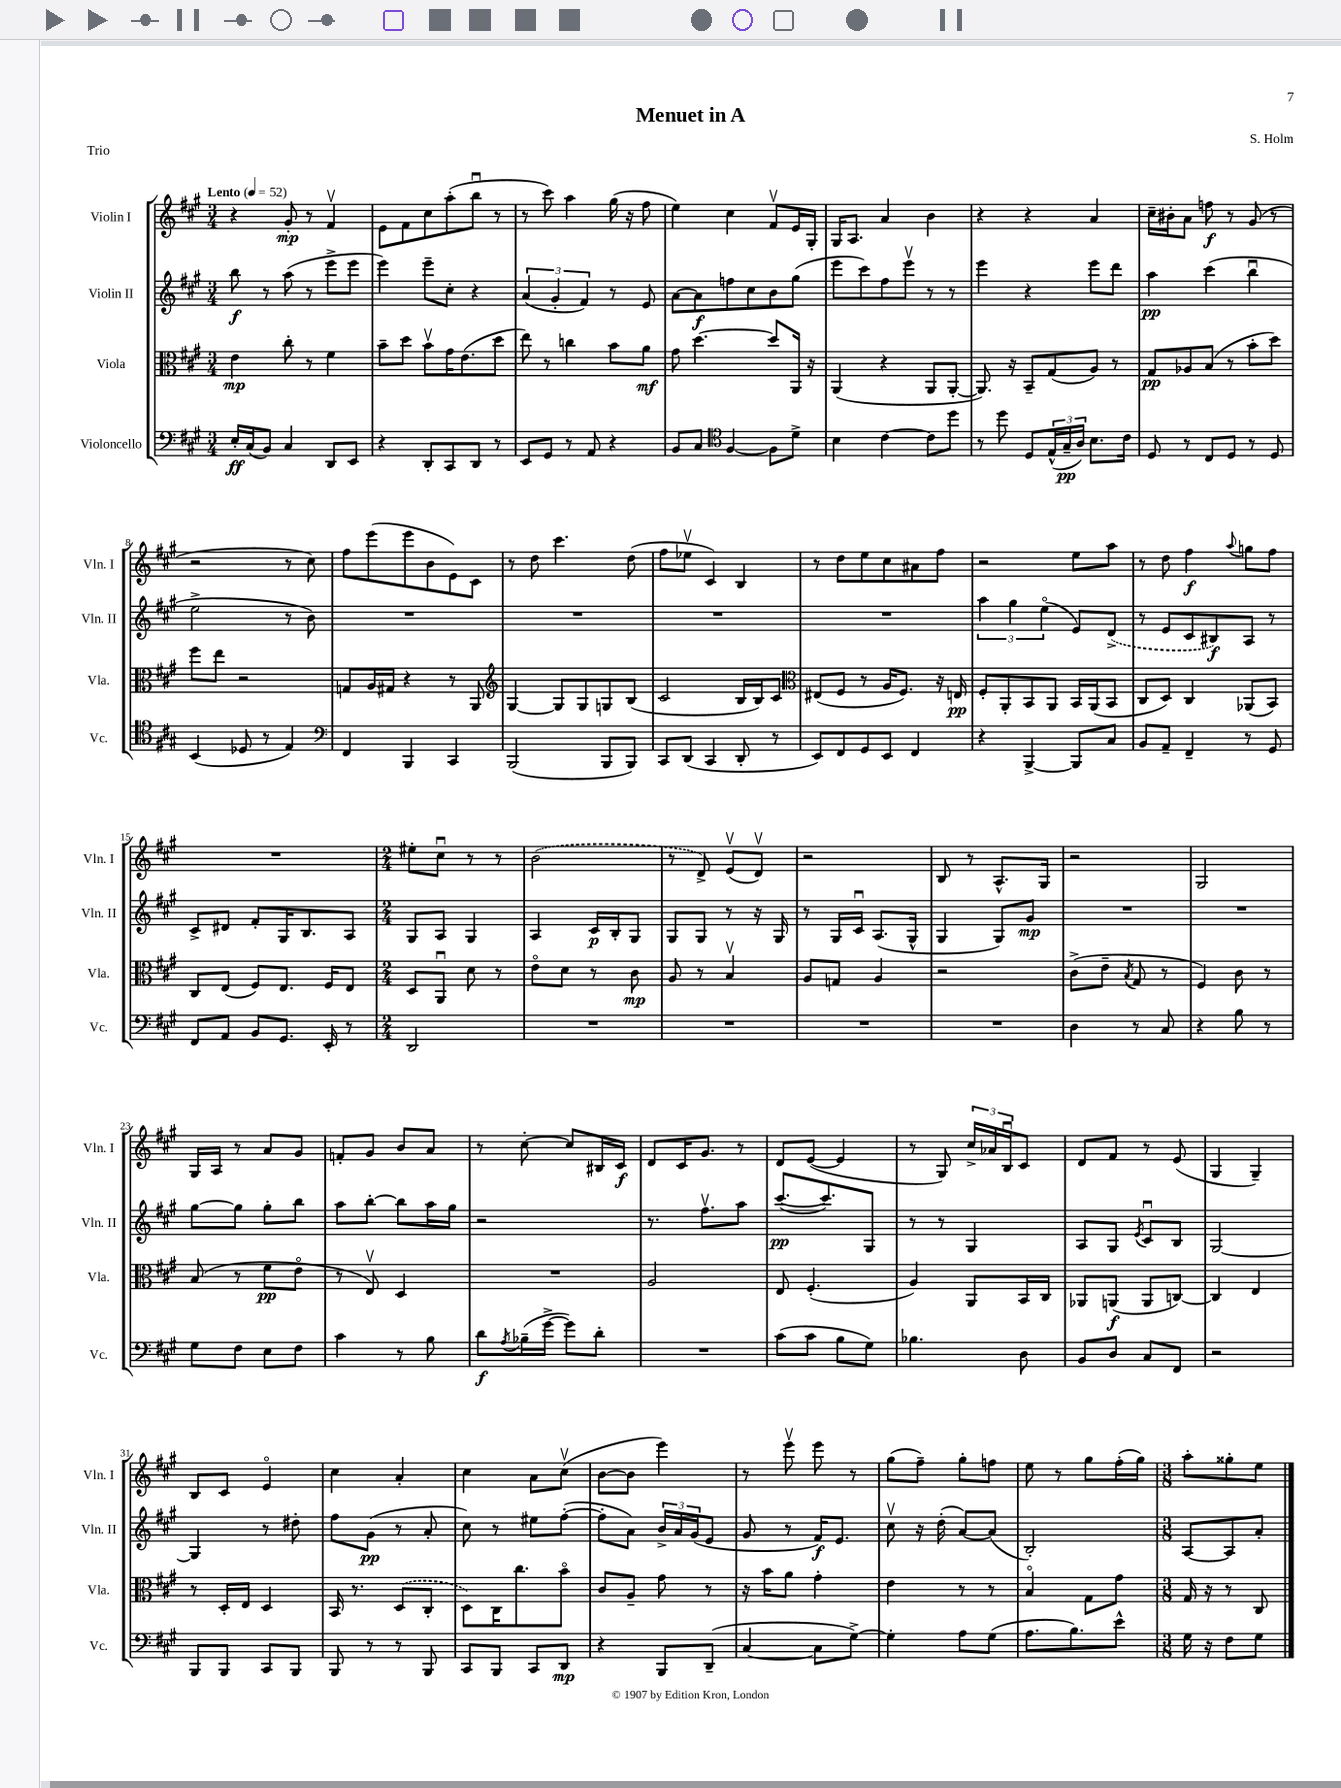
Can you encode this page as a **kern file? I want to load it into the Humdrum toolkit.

**kern	**kern	**kern	**kern
*staff4	*staff3	*staff2	*staff1
*clefF4	*clefC3	*clefG2	*clefG2
*k[f#c#g#]	*k[f#c#g#]	*k[f#c#g#]	*k[f#c#g#]
*M3/4	*M3/4	*M3/4	*M3/4
*MM52	*MM52	*MM52	*MM52
16E'	4e	8bb	4r
(16C#	.	.	.
8BB)	.	8r	.
4C#	8cc#'	(8aa	8g#'
.	8r	8r	8r
8DD	4f#	8eee^	4f#v
8EE	.	8eee	.
=	=	=	=
4r	8b~	4eee)	8e
.	8dd	.	8f#
8DD'	8bv	8eee~	8cc#
8CC#	16g#	8cc#'	(8aa'
.	(8.e	.	.
8DD	.	4r	8bbu
8r	8dd	.	8r
=	=	=	=
8EE	8ee)	(6a	8r
8GG#	8r	.	8ccc#)
.	.	6g#'	.
8r	4cc	.	4aa
.	.	6f#)	.
8AA	.	.	.
4r	8b	8r	(16gg#
.	.	.	16r
.	8a	8e	8ff#
=	=	=	=
8BB	8g#	[8a	4ee)
8C#	[4.dd	8a]	.
*clefC4	*	*	*
[4F#	.	8ff	4cc#
.	.	8cc#	.
8F#]	8dd]	8b	8f#v
8d^	16AA	(8gg#	16e
.	16r	.	16G#'
=	=	=	=
4B	(4AA	8eee	16G#
.	.	.	8.A
.	.	8ccc#)	.
[4c#	4r	8ff#	4a
.	.	8eeev	.
8c#]	8AA	8r	4b
8dd	[8AA'	8r	.
=	=	=	=
8r	8.AA])	4eee	4r
8dd	.	.	.
.	16r	.	.
8D	8BB~	4r	4r
(24E^^	(8G#	.	.
24G#~	.	.	.
24A)	.	.	.
8.B	8A)	8eee	4a
.	8r	8ddd	.
16c#	.	.	.
=	=	=	=
8D	8G#	4aa	16cc#~
.	.	.	16b#'
8r	8A-	.	8a
8C#	(8B	(4ccc#	8ff
8D	8r	.	8r
8r	8b'	4bbu	(8g#
8D	8dd)	.	8r
=	=	=	=
(4BB	8ff#	2ee^	2r
.	8ee	.	.
8D-	2r	.	.
8r	.	.	.
4E)	.	8r	8r
.	.	8b)	8cc#)
=	=	=	=
*clefF4	*	*	*
4FF#	8G	2.r	8ff#
.	16A	.	(8eee
.	16G#	.	.
4BBB	4r	.	8eee
.	.	.	8b
4CC#	8r	.	8e)
.	8AA	.	8c#
=	=	=	=
*	*clefG2	*	*
(2BBB	[4G#	2.r	8r
.	.	.	8dd
.	8G#]	.	4.ccc#
.	8G#	.	.
8BBB	8G	.	.
8BBB)	(8B	.	(8dd
=	=	=	=
8CC#	2c#	2.r	8ff#
(8DD	.	.	8ee-v
4CC#	.	.	4c#)
8DD'	16B	.	4B
.	16B)	.	.
8r	8c#	.	.
=	=	=	=
*	*clefC3	*	*
8EE)	(8E#	2.r	8r
8FF#	8F#	.	8dd
8GG#	8r	.	8ee
8EE	16A	.	8cc#
.	8.F#)	.	.
4FF#	.	.	8a#
.	16r	.	8ff#
.	16E	.	.
=	=	=	=
4r	8F#'	6aa	2r
.	8AA'	.	.
.	.	6gg#	.
[4BBB^	8BB	.	.
.	.	(6eeo	.
.	8AA	.	.
8BBB]	16BB	8e)	8ee
.	(16AA	.	.
8C#	8BB	(8d^	8aa
=	=	=	=
8BB	8C#	8r	8r
8AA~	8D)	8e	8dd
4FF#~	4C#	8c#	4ff#
.	.	8B#)	.
.	.	.	8qqaa
8r	(8AA-	8A	8gg
8GG#	8BB)	8r	8ff#
=	=	=	=
8FF#	8C#	8c#^	2.r
8AA	(8E	8d#	.
8BB	8F#)	8f#'	.
8.GG#	8.E	16G#	.
.	.	8.B	.
16EE'	16F#	.	.
8r	8E	8A	.
=	=	=	=
*M2/4	*M2/4	*M2/4	*M2/4
2DD	8D	8G#	8ee#'
.	8AAu	8A	8cc#u
.	8d	4G#	8r
.	8r	.	8r
=	=	=	=
2r	8eo	4A	(2b
.	8d	.	.
.	8r	16c#	.
.	.	16B'	.
.	8c#	8G#	.
=	=	=	=
2r	8A	8G#	8r
.	8r	8G#	8d^)
.	4Bv	8r	(8ev
.	.	16r	8dv)
.	.	16G#	.
=	=	=	=
2r	8A	8r	2r
.	8G	16G#	.
.	.	16c#u	.
.	4A	(8.A	.
.	.	16G#^^	.
=	=	=	=
2r	2r	4G#	8B
.	.	.	8r
.	.	8G#)	8.A^^
.	.	8g#	.
.	.	.	16G#
=	=	=	=
4D	(8c#^	2r	2r
.	8e~	.	.
.	8qB	.	.
8r	8G#	.	.
8C#	8r	.	.
=	=	=	=
4r	4F#)	2r	2G#
8B	8c#	.	.
8r	8r	.	.
=	=	=	=
8G#	(8B	[8gg#	16G#
.	.	.	16A
8F#	8r	8gg#]	8r
8E	8f#	8gg#'	8a
8F#	8eo	8bb	8g#
=	=	=	=
4c#	8r	8aa	8f'
.	8Ev)	[8bb'	8g#
8r	4D	8bb]	8b
8B	.	16aa	8a
.	.	16gg#	.
=	=	=	=
8d	2r	2r	8r
8qA	.	.	.
(16B-~	.	.	[8cc#'
[16g#^	.	.	.
8g#])	.	.	8cc#]
8d'	.	.	16B#
.	.	.	16c#
=	=	=	=
2r	2A	8.r	8d
.	.	.	16c#
.	.	8.ff#v	8.g#
.	.	8aa	8r
=	=	=	=
(8c#	8E	([8.ccc#	8d
8c#	(4.F#'	.	([8e
.	.	8.ccc#])	.
8B	.	.	4e]
8G#)	.	8G#	.
=	=	=	=
4.B-	4A)	8r	8r
.	.	8r	8G#)
.	8AA	4G#	24cc#^
.	.	.	24a-
.	.	.	24Bu
8D	16BB	.	8c#
.	16C#	.	.
=	=	=	=
8BB	8AA-	8A	8d
8D	(8AA	8G#	8f#
.	.	8qe	.
8C#	8AA	8c#u	8r
8FF#	[8C)	8B	(8e
=	=	=	=
2r	4C]	[2G#	4G#
.	4E	.	4G#~)
=	=	=	=
8BBB	8r	4G#]	8B
8BBB	16D'	.	8c#
.	16E	.	.
8CC#	4D	8r	4eo
8BBB	.	8dd#'	.
=	=	=	=
8BBB	16BB	8ff#	4cc#
.	8.r	.	.
8r	.	(8g#	.
8r	(8D	8r	4a'
8BBB	8C#'	8a'	.
=	=	=	=
8CC#	8D)	8cc#)	4cc#
8BBB	16C#	8r	.
.	8.cc#	.	.
8CC#	.	8ee#	8a
8DD	8bo	([8ff#'	(8cc#v
=	=	=	=
4r	8c#	8ff#']	[8b
.	8A~	8a)	8b]
8BBB	8g#	24b^	4eee)
.	.	24a	.
.	.	(24g#	.
(8DD~	8r	8e	.
=	=	=	=
[4C#	16r	8g#	8r
.	16b	.	.
.	8a	8r	8eeev
8C#]	4g#'	16f#)	8eee
.	.	8.e	.
[8G#^)	.	.	8r
=	=	=	=
4G#']	4e	8cc#v	(8gg#
.	.	16r	8ff#~)
.	.	(16dd'	.
8A	8r	[8a)	8gg#'
(8G#	8r	(8a]	8ff
=	=	=	=
8.A	4Bo	2B')	8ee
.	.	.	8r
8.B)	.	.	.
.	8G#	.	8gg#
8e^^	8g#	.	(16ff#'
.	.	.	16gg#)
=	=	=	=
*M3/8	*M3/8	*M3/8	*M3/8
16G#	16G#	[8A	8aa'
16r	16r	.	.
8F#	8r	8A]	8gg##'
8G#	8C#	8a'	8ee
==	==	==	==
*-	*-	*-	*-
